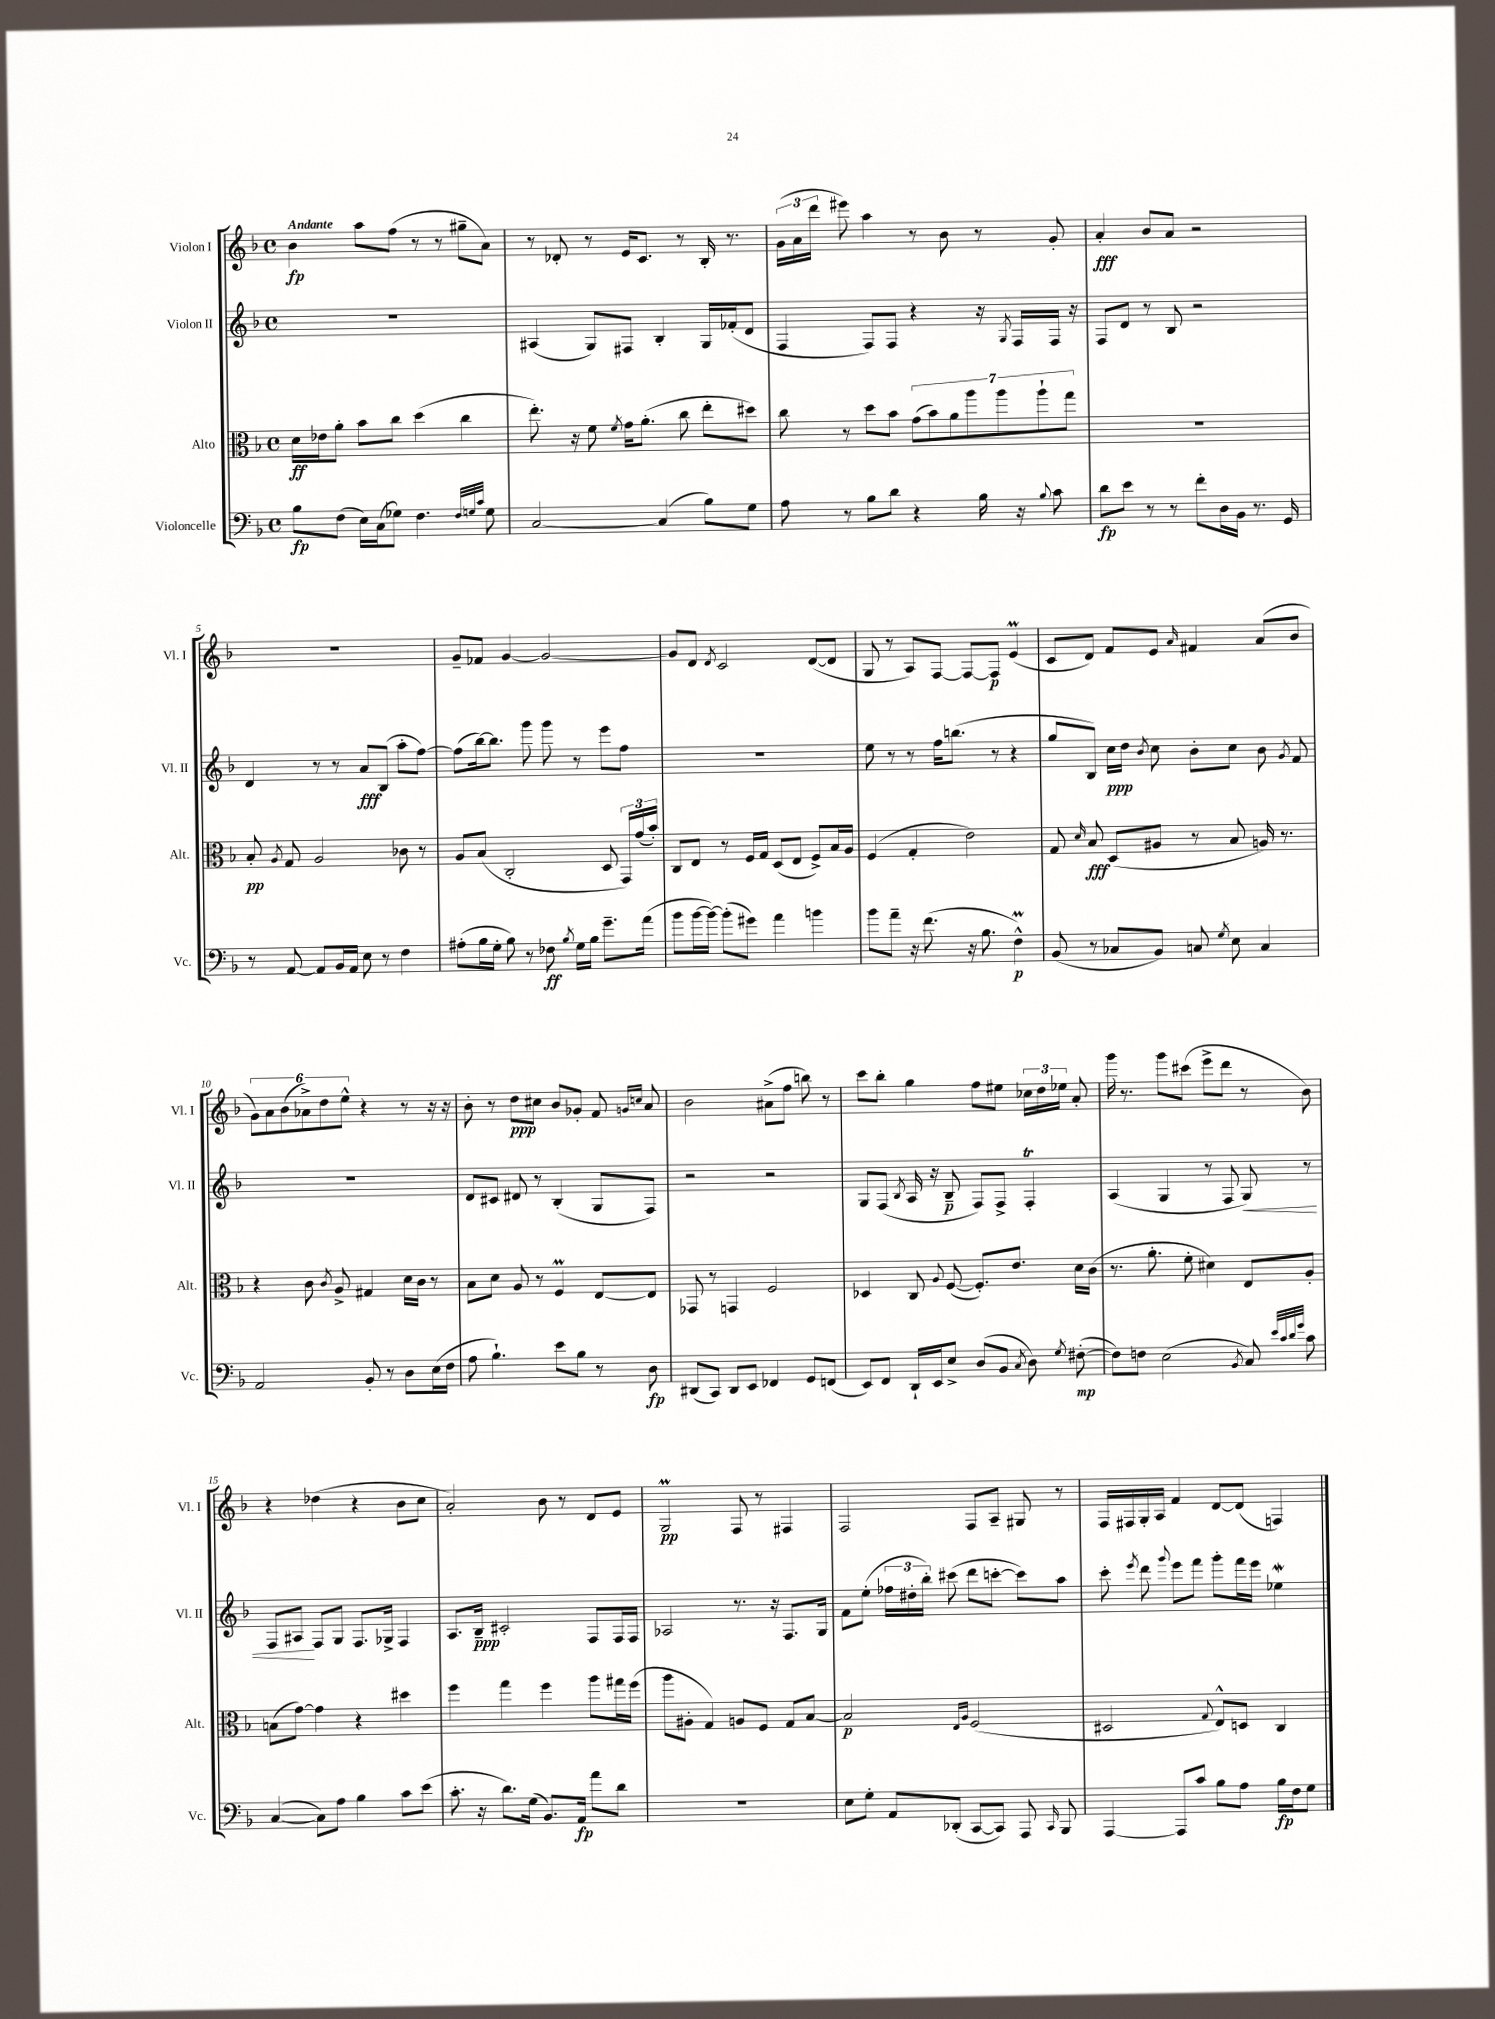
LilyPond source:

<<
\new StaffGroup <<
\new Staff = "s0" \with { instrumentName = "Violon I" shortInstrumentName = "Vl. I" } {
    \clef treble \key f \major \defaultTimeSignature \time 4/4 \tempo "Andante"
    \autoBeamOff bes'4\fp a''8[ f''8]( r8 r8 gis''8[-- a'8]) |
    r8 des'8-. r8 e'16[ c'8.] r8 bes16-. r8. |
    \tuplet 3/2 { g'16[( a'16 d'''16] } eis'''8) a''4 r8 bes'8 r8 g'8-. |
    a'4-.\fff bes'8[ a'8] r2 |
    R1 |
    g'8[-- fes'8] g'4~ g'2~ |
    g'8[ d'8] \acciaccatura { d'8 } c'2 d'8[~( d'8] |
    g8 r8 a8[) f8]~ f8[~ f8]\p e'4\prall( |
    c'8[ d'8]) f'8[ e'8] \grace { a'16 } fis'4 a'8[( bes'8] |
    \tuplet 6/4 { g'8[) a'8 bes'8( aes'8->) d''8 e''8]-^ } r4 r8 r16 r16 |
    bes'8-. r8 d''8[\ppp cis''8] bes'8[ ges'8]-. f'8 \grace { g'16[ c''16] } a'8 |
    bes'2 ais'8[->( f''8] b''8) r8 |
    c'''8[ bes''8]-. g''4 f''8[ eis''8] \tuplet 3/2 { ces''16[ d''16 ees''16] } a'8-. |
    g'''16 r8. g'''8[ cis'''8]( e'''8[-> d'''8] r8 bes'8) |
    r4 des''4( r4 bes'8[ c''8] |
    a'2-.) bes'8 r8 d'8[ e'8] |
    g2\prall\pp f8 r8 fis4 |
    f2 f8[ a8]-- gis8 r8 |
    f16[ fis16 g16-. a16] f'4 d'8[~ d'8]( f4) \bar "|." |
}
\new Staff = "s1" \with { instrumentName = "Violon II" shortInstrumentName = "Vl. II" } {
    \clef treble \key f \major \defaultTimeSignature \time 4/4
    \autoBeamOff R1 |
    ais4( g8[) fis8] bes4-. g16[ fes'16-.( d'8] |
    f4 f8[) f8] r4 r16 \acciaccatura { g8 } f16[ f16] r16 |
    f8[ d'8] r8 bes8 r2 |
    d'4 r8 r8 a'8[\fff bes8]( a''8[-. f''8]~) |
    f''8[( bes''16~) bes''8.] g'''8 g'''8 r8 e'''8[ f''8] |
    R1 |
    e''8 r8 r8 f''16[ b''8.]( r8 r4 |
    g''8[ bes8]) c''16[\ppp d''16] \acciaccatura { bes'8 } c''8 bes'8[-. c''8] bes'8 \acciaccatura { g'8 } f'8 |
    R1 |
    d'8[ cis'8] dis'8 r8 bes4-.( g8[ f8]) |
    r2 r2 |
    g8[ f8]( \acciaccatura { bes8 } a16 r16 bes8--\p f8[) f8]-> f4-.\trill |
    a4( g4 r8 f8 g8\<) r8 |
    f8[ ais8]\! f8[ g8] f8.[ ges16]-> f4 |
    a8.[ bes16]--\ppp cis'2-. f8[ f16 f16] |
    aes2 r8. r16 f8.[ g16] |
    f'8[ e''8]-.( \tuplet 3/2 { fes''16[ dis''16-. bes''16]-.) } cis'''8( d'''8[ c'''8]~-. c'''8[) a''8] |
    c'''8-. \acciaccatura { e'''8 } d'''8 \appoggiatura { g'''8 } e'''8[ f'''8] g'''8[-. f'''16 e'''16] ees''4\mordent \bar "|." |
}
\new Staff = "s2" \with { instrumentName = "Alto" shortInstrumentName = "Alt." } {
    \clef alto \key f \major \defaultTimeSignature \time 4/4
    \autoBeamOff d'16[\ff ees'16 a'8]-. bes'8[ c''8] d''4( c''4 |
    e''8.-.) r16 f'8 \acciaccatura { f'8 } g'16[ a'8.]-.( c''8 e''8[-. dis''8]) |
    c''8 r8 d''8[ bes'8] \tuplet 7/4 { g'8[( bes'8) a'8 a''8 a''8 a''8-! g''8] } |
    R1 |
    bes8-.\pp \acciaccatura { a8 } g8 a2 ces'8 r8 |
    a8[ bes8]( c2-. d8 \tuplet 3/2 { g,16[) g'16( bes'16]-.) } |
    c8[ e8] r8 f16[ g16] d8[( e8] f8[->) bes16 a16] |
    f4( g4-. e'2) |
    g8 \grace { d'16 } bes8\fff d8[( ais8] r8 bes8 a16) r8. |
    r4 c'8 \acciaccatura { c'8 } a8-> gis4 d'16[ c'16] r8 |
    bes8[ d'8] a8 r8 f4\prall e8[~ e8] |
    ges,8 r8 g,4 f2 |
    des4 c8 \appoggiatura { a8 } f8~( f8.[-.) e'8.] d'16[ c'16]( |
    r8. a'8.-. f'8-. dis'4) e8[ a8]-. |
    b8[( g'8]~) g'4 r4 dis''4 |
    f''4 g''4 f''4 a''8[ gis''16 f''16]( |
    a''8[ ais8]-. g4) a8[ f8] g8[ bes8]~ |
    bes2\p \grace { e16[ a16] } f2( |
    dis2 \appoggiatura { g8 } e8[-^) d8] c4 \bar "|." |
}
\new Staff = "s3" \with { instrumentName = "Violoncelle" shortInstrumentName = "Vc." } {
    \clef bass \key f \major \defaultTimeSignature \time 4/4
    \autoBeamOff bes8[\fp f8]( e16[) c16( ges8]) f4. \grace { f32[ g32 c'32] } g8 |
    c2~ c4( bes8[) g8] |
    a8 r8 bes8[ d'8] r4 bes16 r16 \appoggiatura { bes8 } c'8 |
    d'8[\fp e'8] r8 r8 f'8[-. d16 bes,16] r8. g,16 |
    r8 a,8~ a,8[ bes,16 a,16] e8 r8 f4 |
    ais8[-.( bes16 g16]-. bes8) r8 fes8\ff \acciaccatura { bes8 } g16[ bes16] g'8.[-- a'16]( |
    bes'8[ bes'16~ bes'16]~) bes'8[-.( gis'8]) a'4 b'4 |
    bes'8[ a'8]-- r16 f'8.( r16 bes8. f4-^\prall\p) |
    bes,8( r8 ces8[ bes,8]) c8 \acciaccatura { g8 } e8 c4 |
    a,2 bes,8-. r8 d8[ e16( f16] |
    a8 bes4.-!) e'8[ bes8] r8 d8\fp |
    dis,8[( c,8]) dis,8[ e,8] fes,4 g,8[ f,8]( |
    e,8[) f,8] d,16[-! e,16 e8]-> d8[( bes,8] \acciaccatura { c8 } d8) \acciaccatura { g8 } fis8~-.\mp( |
    fis8[) f8] e2( \acciaccatura { bes,8 } c8) \grace { e'32[ c'32 d'32 g'32] } c'8 |
    c4~( c8[) a8] bes4 c'8[ e'8]( |
    c'8.-. r16 d'8.[) g16]( bes,8.[) a,16]\fp a'8[ d'8] |
    R1 |
    e8[ g8]-. a,8[ des,8]-.( c,8[~ c,8]) a,,8 \grace { c,16 } bes,,8 |
    a,,4~ a,,8[ c'8] bes8[ a8] bes16[\fp f16 g8] \bar "|." |
}
>>
>>
